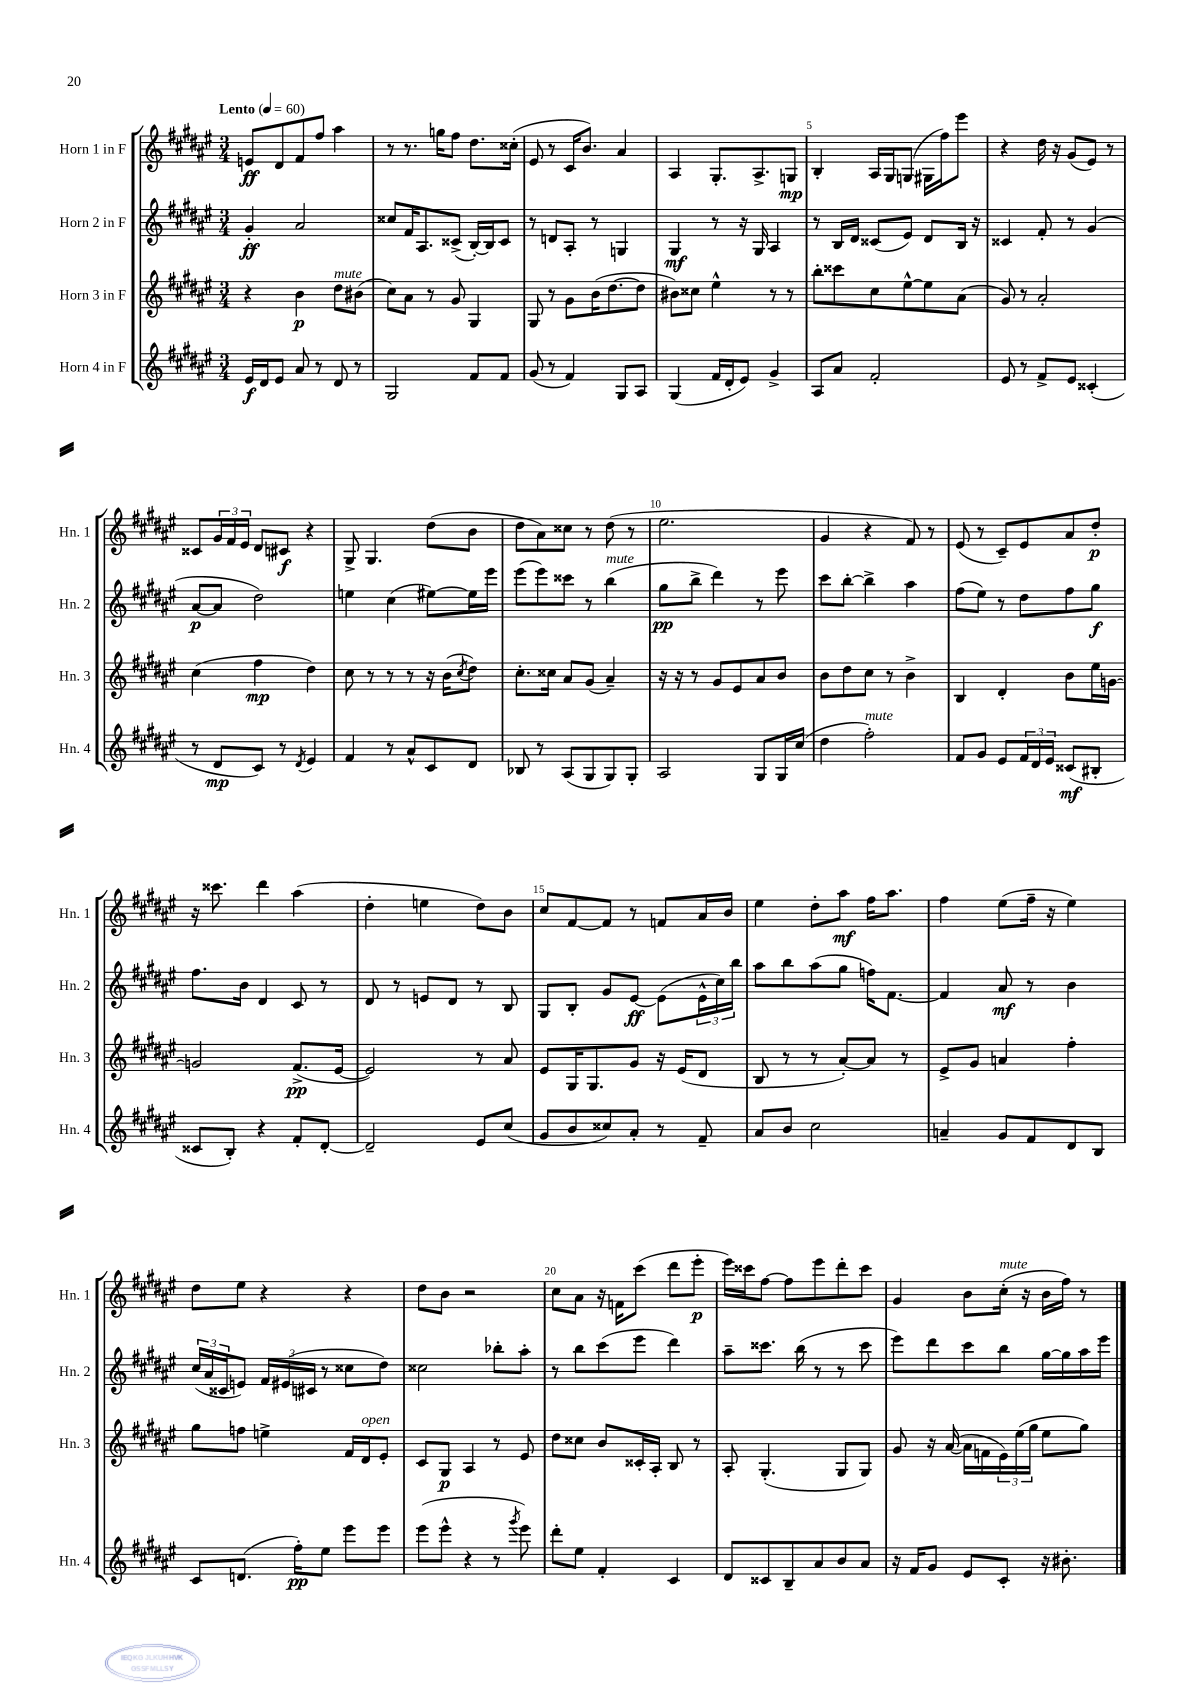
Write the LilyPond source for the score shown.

<<
\new StaffGroup <<
\new Staff = "s0" \with { instrumentName = "Horn 1 in F" shortInstrumentName = "Hn. 1" } {
    \clef treble \key fis \major \numericTimeSignature \time 3/4 \tempo "Lento" 4 = 60
    e'8\ff dis'8 fis'8 fis''8 ais''4 |
    r8 r8. g''16 fis''8 dis''8. cisis''16-.( |
    eis'8 r8 cis'16 b'8.) ais'4 |
    ais4 gis8.-. ais8.-> g8\mp |
    b4-. ais16 gis16 g8( gis16 fis''16) eis'''8 |
    r4 dis''16 r16 gis'8( eis'8) r8 |
    cisis'8 \tuplet 3/2 { gis'16 fis'16 eis'16 } dis'8 cis'8\f r4 |
    gis8-> gis4. dis''8( b'8 |
    dis''8 ais'8) cisis''8 r8 dis''8( r8 |
    eis''2. |
    gis'4 r4 fis'8) r8 |
    eis'8( r8 cis'8--) eis'8 ais'8 dis''8-.\p |
    r16 cisis'''8. dis'''4 ais''4( |
    dis''4-. e''4 dis''8) b'8 |
    cis''8 fis'8~ fis'8 r8 f'8 ais'16 b'16 |
    eis''4 dis''8-. ais''8\mf fis''16 ais''8. |
    fis''4 eis''8( fis''16-- r16 eis''4) |
    dis''8 eis''8 r4 r4 |
    dis''8 b'8 r2 |
    cis''8 ais'8 r16 f'16 cis'''8( dis'''8 eis'''8-.\p |
    eis'''16) cisis'''16 fis''8~ fis''8 eis'''8 dis'''8-. cisis'''8 |
    gis'4 b'8 cis''16-.^\markup { \italic "mute" }( r16 b'16 fis''16) r8 \bar "|." |
}
\new Staff = "s1" \with { instrumentName = "Horn 2 in F" shortInstrumentName = "Hn. 2" } {
    \clef treble \key fis \major \numericTimeSignature \time 3/4
    gis'4-.\ff ais'2 |
    cisis''8 fis'16 ais8. cisis'8->( b16~-.) b16 cisis'8 |
    r8 d'8 ais8-. r8 g4 |
    gis4\mf r8 r16 gis16 ais4 |
    r8 b16 dis'16 cisis'8( eis'8) dis'8 b16 r16 |
    cisis'4 fis'8-. r8 gis'4( |
    ais'8~\p ais'8 dis''2) |
    e''4 cis''4( eis''8~) eis''16 eis'''16 |
    eis'''8( eis'''8) cisis'''8 r8 b''4^\markup { \italic "mute" }( |
    gis''8\pp b''8-> dis'''4) r8 eis'''8 |
    cis'''8 b''8~-. b''4-> ais''4 |
    fis''8( eis''8) r8 dis''8 fis''8 gis''8\f |
    fis''8. b'16 dis'4 cis'8 r8 |
    dis'8 r8 e'8 dis'8 r8 b8 |
    gis8 b8-. gis'8 eis'8~\ff eis'8( \tuplet 3/2 { eis'16-^ cis''16) b''16 } |
    ais''8 b''8 ais''8( gis''8 f''16) fis'8.~ |
    fis'4 ais'8\mf r8 b'4 |
    \tuplet 3/2 { cis''16( ais'16 cisis'16 } e'8) \tuplet 3/2 { fis'16 eis'16( cis'16 } r8 cisis''8 dis''8) |
    cisis''2 bes''8-. ais''8-. |
    r8 b''8 cis'''8( eis'''8 dis'''4) |
    ais''8-- cisis'''8. b''16( r8 r8 cisis'''8 |
    eis'''8) dis'''8 cis'''8 b''8 gis''16~ gis''16 ais''16 eis'''16 \bar "|." |
}
\new Staff = "s2" \with { instrumentName = "Horn 3 in F" shortInstrumentName = "Hn. 3" } {
    \clef treble \key fis \major \numericTimeSignature \time 3/4
    r4 b'4\p dis''8^\markup { \italic "mute" } bis'8( |
    cis''8) ais'8 r8 gis'8 gis4 |
    gis8 r8 gis'8 b'16( dis''8.~ dis''8 |
    bis'8) cisis''8 eis''4-^ r8 r8 |
    b''8-. cisis'''8 cis''8 eis''8~-^ eis''8 ais'8( |
    gis'8) r8 ais'2-. |
    cis''4( fis''4\mp dis''4) |
    cis''8 r8 r8 r8 r16 b'16( \acciaccatura { cis''8 } dis''8) |
    cis''8.-. cisis''16 ais'8 gis'8( ais'4--) |
    r16 r16 r8 gis'8 eis'8 ais'8 b'8 |
    b'8 dis''8 cis''8 r8 b'4-> |
    b4 dis'4-. b'8 eis''16 g'16~ |
    g'2 fis'8.->\pp( eis'16~ |
    eis'2) r8 ais'8 |
    eis'8 gis16 gis8. gis'8 r16 eis'16( dis'8 |
    b8 r8 r8 ais'8~-.) ais'8 r8 |
    eis'8-> gis'8 a'4 fis''4-. |
    gis''8 f''8 e''4-> fis'16 dis'16^\markup { \italic "open" } eis'8-. |
    cis'8 gis8\p ais4 r8 eis'8 |
    dis''8 cisis''8 b'8 cisis'16-. ais16-. b8 r8 |
    ais8-. gis4.-.( gis8 gis8) |
    gis'8 r16 ais'16~( ais'16 f'16 \tuplet 3/2 { eis'16) eis''16( gis''16 } eis''8 gis''8) \bar "|." |
}
\new Staff = "s3" \with { instrumentName = "Horn 4 in F" shortInstrumentName = "Hn. 4" } {
    \clef treble \key fis \major \numericTimeSignature \time 3/4
    eis'16\f dis'16 eis'8 ais'8 r8 dis'8 r8 |
    gis2 fis'8 fis'8 |
    gis'8( r8 fis'4) gis8 ais8 |
    gis4( fis'16 dis'16-. eis'8) gis'4-> |
    ais8 ais'8 fis'2-. |
    eis'8 r8 fis'8-> eis'8 cisis'4-.( |
    r8 dis'8\mp cis'8) r8 \acciaccatura { dis'8 } eis'4 |
    fis'4 r8 ais'8-^ cis'8 dis'8 |
    bes8 r8 ais8( gis8 gis8) gis8-. |
    ais2 gis8 gis16 cis''16( |
    dis''4 fis''2-.^\markup { \italic "mute" }) |
    fis'8 gis'8 eis'8 \tuplet 3/2 { fis'16 dis'16 eis'16 } cisis'8\mf( bis8-. |
    cisis'8 b8-.) r4 fis'8-. dis'8~-. |
    dis'2-- eis'8 cis''8( |
    gis'8 b'8 cisis''8) ais'8-. r8 fis'8-- |
    ais'8 b'8 cis''2 |
    a'4-- gis'8 fis'8 dis'8 b8 |
    cis'8 d'8.( fis''16-.\pp) eis''8 eis'''8 eis'''8 |
    eis'''8( eis'''8-^ r4 r8 \acciaccatura { gis'''8 } eis'''8) |
    dis'''8-. eis''8 fis'4-. cis'4 |
    dis'8 cisis'8 b8-- ais'8 b'8 ais'8 |
    r16 fis'16 gis'8 eis'8 cis'8-. r16 bis'8.-. \bar "|." |
}
>>
>>
\layout { \context { \Score \override BarNumber.break-visibility = ##(#f #t #t) barNumberVisibility = #(every-nth-bar-number-visible 5) } }
